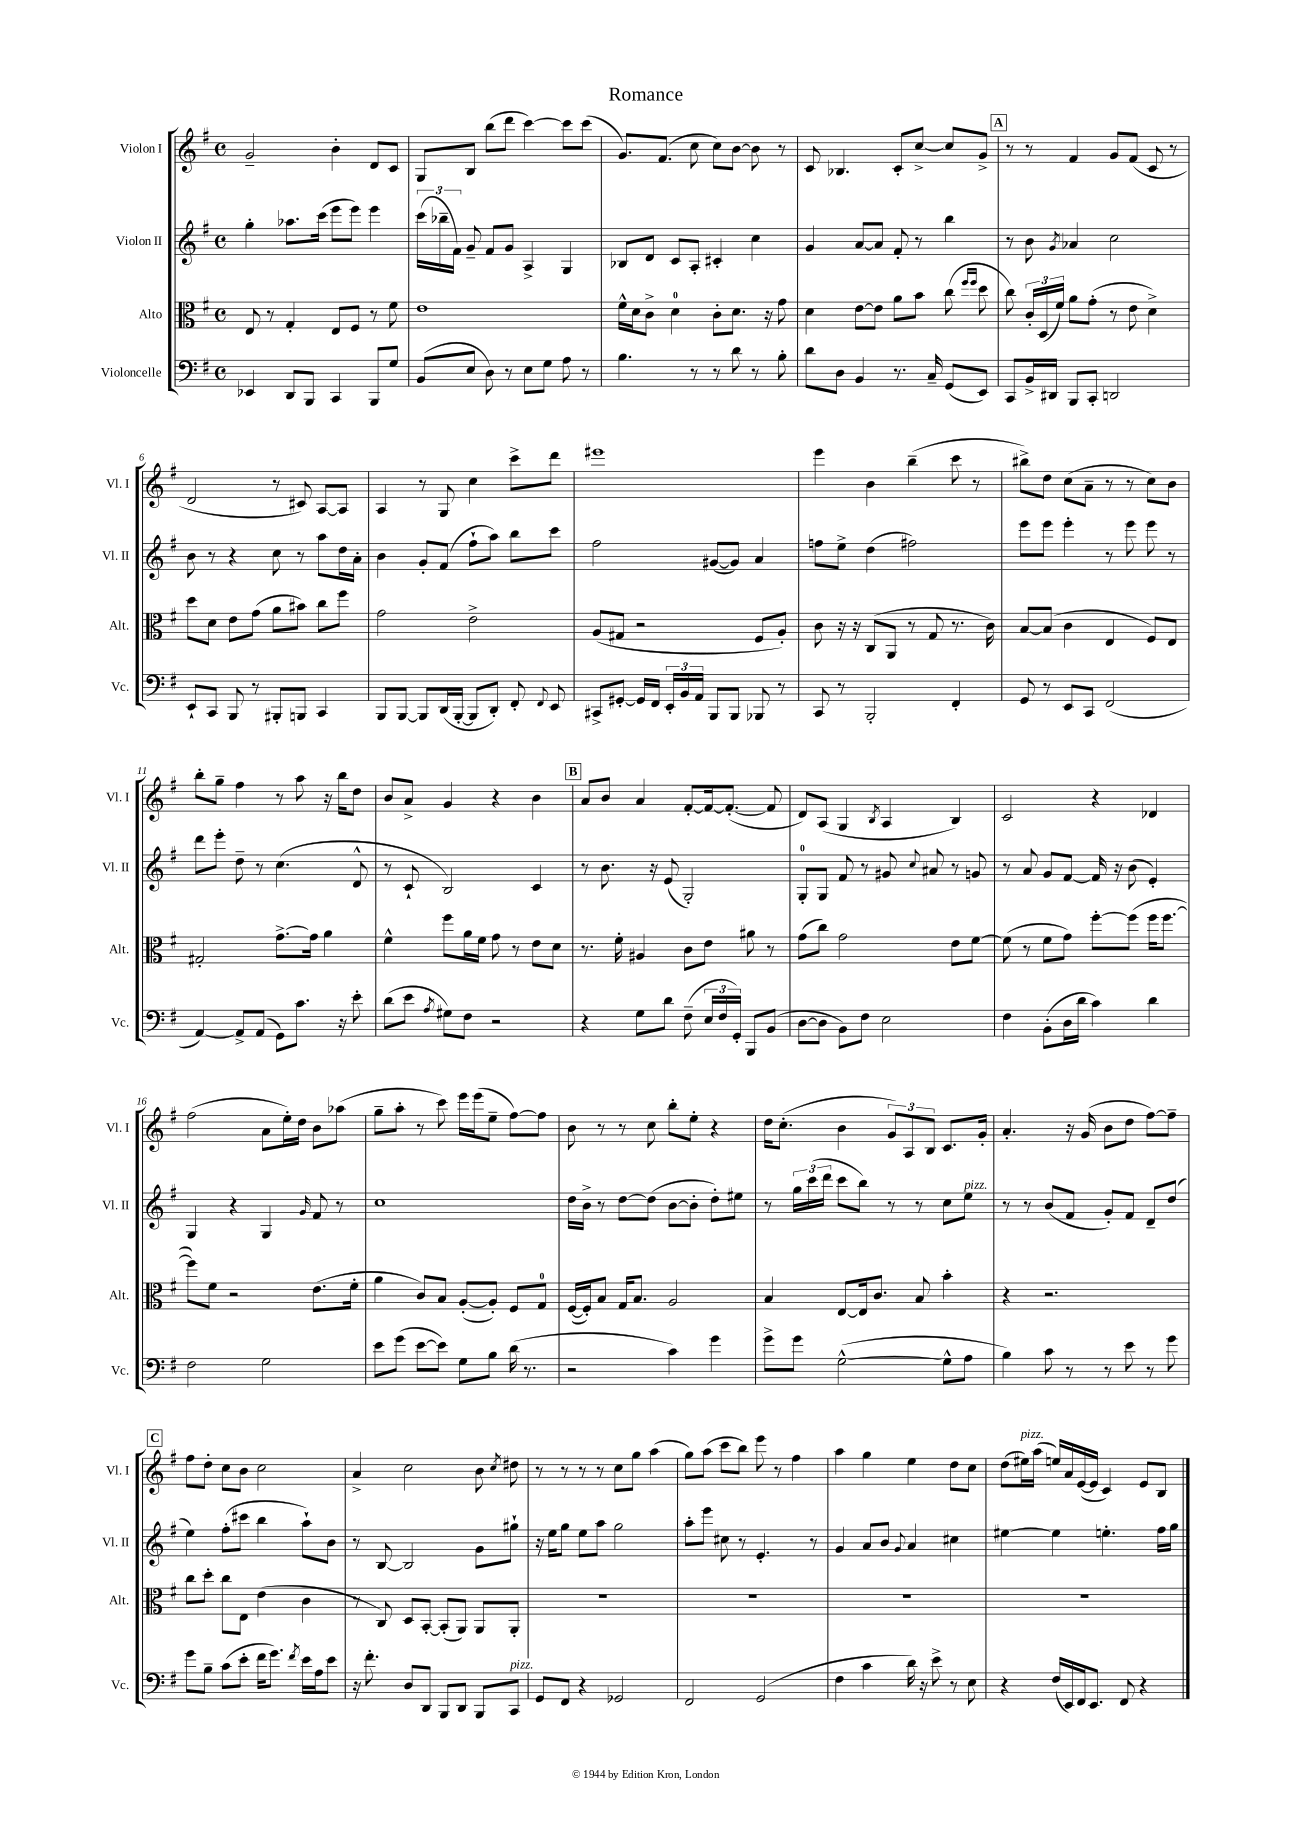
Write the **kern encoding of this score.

**kern	**kern	**kern	**kern
*staff4	*staff3	*staff2	*staff1
*clefF4	*clefC3	*clefG2	*clefG2
*k[f#]	*k[f#]	*k[f#]	*k[f#]
*M4/4	*M4/4	*M4/4	*M4/4
*met(c)	*met(c)	*met(c)	*met(c)
4EE-	8E	4gg'	2g~
.	8r	.	.
8DD	4G'	8.aa-	.
8BBB	.	.	.
.	.	(16ccc	.
4CC	8E	8eee	4b'
.	8F#	8eee)	.
8BBB	8r	4eee	8d
8G	8f#	.	8c
=	=	=	=
(8BB	1e	(24ccc	8G
.	.	24bb-~	.
.	.	24f#)	.
8E	.	8g~	8B
8D)	.	8f#	(8bb
8r	.	8g	8ddd
8E	.	4A^	[4ccc)
8G	.	.	.
8A	.	4G	8ccc]
8r	.	.	(8ccc
=	=	=	=
4.B	16f#^^	8B-	8.g)
.	16d	.	.
.	8c^	8d	.
.	.	.	(8.f#
.	4d	8c	.
8r	.	8A'	8cc
8r	8c'	4c#'	8cc)
8d	8.d	.	[8b
8r	.	4cc	8b]
.	16r	.	.
8B'	8g	.	8r
=	=	=	=
8d	4d	4g	8c
8D	.	.	4.B-
4BB	[8e	[8a	.
.	8e]	8a]	.
8.r	8a	8f#'	8c'
.	8b	8r	[8cc^
16C~	.	.	.
(8GG	(8cc	4bb	8cc]
.	16qqff#	.	.
.	16qqff#	.	.
8EE)	8dd	.	8g^
=	=	=	=
8CC	8cc)	8r	8r
16BB^	24c'	8b	8r
.	(24D	.	.
16DD#	.	.	.
.	24f#)	.	.
.	.	8qg	.
8BBB	8a	4a-	4f#
8CC'	(8g'	.	.
2DD	8r	2cc	8g
.	8e	.	(8f#
.	4d^)	.	8c
.	.	.	8r
=	=	=	=
8EE`	8dd	8b	2d
8CC	8d	8r	.
8BBB	8e	4r	.
8r	(8g	.	.
8BBB#'	8a	8cc	8r
8BBB	8b#)	8r	8c#)
4CC	8cc	8aa	[8A
.	8ff#	16dd	8A]
.	.	16a'	.
=	=	=	=
8BBB	2g	4b	4A
[8BBB	.	.	.
8BBB]	.	8g'	8r
(16DD	.	(8f#	8G
[16BBB'	.	.	.
8BBB]	2e^	8ff#`	4cc
8DD')	.	8aa)	.
8FF#'	.	8bb	8ccc^
8qqFF#	.	.	.
8EE	.	8ccc	8ddd
=	=	=	=
8CC#^	(8A	2ff#	1eee#
[8GG#'	8G#	.	.
16GG#]	2r	.	.
16FF#	.	.	.
24EE'	.	.	.
24BB	.	.	.
24AA	.	.	.
8BBB	.	([8g#	.
8BBB	.	8g#])	.
8BBB-	8F#	4a	.
8r	8A')	.	.
=	=	=	=
8CC	8c	8ff	4eee
8r	16r	8ee^	.
.	16r	.	.
2BBB'	(8C	(4dd	4b
.	8AA	.	.
.	8r	2ff#)	(4bb~
.	8G	.	.
4FF#'	8.r	.	8ccc
.	.	.	8r
.	16c)	.	.
=	=	=	=
8GG	[8B	8eee	8bb#^)
8r	(8B]	8eee	8dd
8EE	4c	4eee'	(8cc
8CC	.	.	8a~
(2FF#	4E	8r	8r
.	.	8eee	8r
.	8F#)	8eee	8cc)
.	8E	8r	8b
=	=	=	=
[4AA)	2G#'	8ddd	8bb'
.	.	8eee'	8gg~
8AA^]	.	8dd~	4ff#
(8AA	.	8r	.
8GG)	[8.g^	(4.cc	8r
8.c	.	.	8aa
.	16g]	.	.
.	4a	.	16r
16r	.	.	16bb
8e'	.	8d^^	8dd
=	=	=	=
(8d	4f#^^	8r	8b
8e	.	8c`	8a^
8qA	.	.	.
8G#)	8ff#	2B)	4g
8F#	16a	.	.
.	16f#	.	.
2r	8g	.	4r
.	8r	.	.
.	8e	4c	4b
.	8d	.	.
=	=	=	=
4r	8.r	8r	8a
.	.	8.b	8b
.	16f#'	.	.
8G	4A#	.	4a
.	.	16r	.
8d	.	(8e	.
(8F#~	8c	2G')	[8f#'
24E	8e	.	16f#_
24F#	.	.	.
.	.	.	(8.f#'_
24GG')	.	.	.
8BBB	8a#	.	.
(8BB	8r	.	8f#]
=	=	=	=
[8D	(8g	8G'	8d)
8D]	8cc)	8G	(8A
8BB)	2g	8f#	4G
8F#	.	8r	.
.	.	.	8qB
2E	.	8g#	4A
.	.	8qqcc	.
.	.	8a#	.
.	8e	8r	4B)
.	[8f#	8g	.
=	=	=	=
4F#	(8f#]	8r	2c
.	8r	8a	.
(8BB'	8f#	8g	.
16D	8g)	[8f#	.
16d	.	.	.
4c)	[8ff#'	16f#]	4r
.	.	16r	.
.	(8ff#]	(8b	.
4d	16ff#	4e')	4d-
.	[8.ff#	.	.
=	=	=	=
2F#	8ff#])	4G	(2ff#
.	8f#	.	.
.	2r	4r	.
2G	.	4G	8a
.	.	.	16ee')
.	.	.	16dd
.	.	16qqg	.
.	(8.e	8f#	8b
.	.	8r	(8aa-
.	16f#'	.	.
=	=	=	=
8e	4a	1cc	8gg~
(8g	.	.	8aa'
[8e	8c)	.	8r
8e])	8B	.	8ccc)
8G	([8A'	.	16eee
.	.	.	(16eee
8B	8A'])	.	8ee~
(16d	8F#	.	[8ff#)
8.r	.	.	.
.	8G	.	8ff#]
=	=	=	=
2r	([16F#	16dd	8b
.	16F#'])	16b^	.
.	8B	8r	8r
.	16G	[8dd	8r
.	8.B	.	.
.	.	(8dd]	8cc
4c)	2A	[8b	8bb'
.	.	8b']	8ee'
4g	.	8dd')	4r
.	.	8ee#	.
=	=	=	=
8g^	4B	8r	16dd
.	.	.	(8.cc'
8g	.	24gg	.
.	.	(24ccc	.
.	.	24ddd	.
([2G^^	[8E	8ccc	4b
.	16E]	8bb)	.
.	8.c	.	.
.	.	8r	12g)
.	.	.	12A
.	8B	8r	.
.	.	.	12B
8G^^]	4b'	8cc	8.c
8A	.	8ee	.
.	.	.	16g'
=	=	=	=
4B)	4r	8r	4.a'
.	.	8r	.
8c	2.r	(8b	.
8r	.	8f#	16r
.	.	.	(16g
8r	.	8g')	8b
8e	.	8f#	8dd
8r	.	8d~	[8ff#)
8g	.	(8dd	8ff#~]
=	=	=	=
8g	8cc	4ee)	8ff#
8B~	8dd'	.	8dd'
(8c	8cc	(8ff#'	8cc
8e'	8E	8ccc#	8b
16f#	(4e	4bb	2cc
8.g)	.	.	.
8qf#	.	.	.
16e	4c	8aa`)	.
16A	.	.	.
8e	.	8b	.
=	=	=	=
16r	8r	8r	4a^
8.f#'	.	.	.
.	8C)	[8B	.
8D	8D	2B]	2cc
8DD	[8BB'	.	.
8BBB	(8BB']	.	.
8DD	8AA)	.	.
8BBB	8AA	8g	8b
.	.	.	8qcc
8CC	8AA'	8gg#`	8dd#
=	=	=	=
8GG	1r	16r	8r
.	.	16ee	.
8FF#	.	8gg	8r
4r	.	8ee	8r
.	.	8aa	8r
2GG-	.	2gg	8cc
.	.	.	8gg
.	.	.	(4aa
=	=	=	=
2FF#	1r	8aa'	8gg)
.	.	8eee	(8aa
.	.	8cc#	8ccc
.	.	8r	8bb)
(2GG	.	4.e'	8eee
.	.	.	8r
.	.	.	4ff#
.	.	8r	.
=	=	=	=
4F#	1r	4g	4aa
4c	.	8a	4gg
.	.	8b	.
.	.	8qqg	.
16d)	.	4a	4ee
16r	.	.	.
8e^	.	.	.
8r	.	4cc#	8dd
8E	.	.	8cc
=	=	=	=
4r	1r	[4ee#	(8dd
.	.	.	16ee#)
.	.	.	(16aa
(16F#	.	4ee#]	16ee)
16EE)	.	.	16a
16FF#	.	.	([16e
8.EE	.	.	16e]
.	.	4.ee'	4c)
8FF#	.	.	.
4r	.	.	8e
.	.	16ff#	8B
.	.	16gg	.
==	==	==	==
*-	*-	*-	*-
